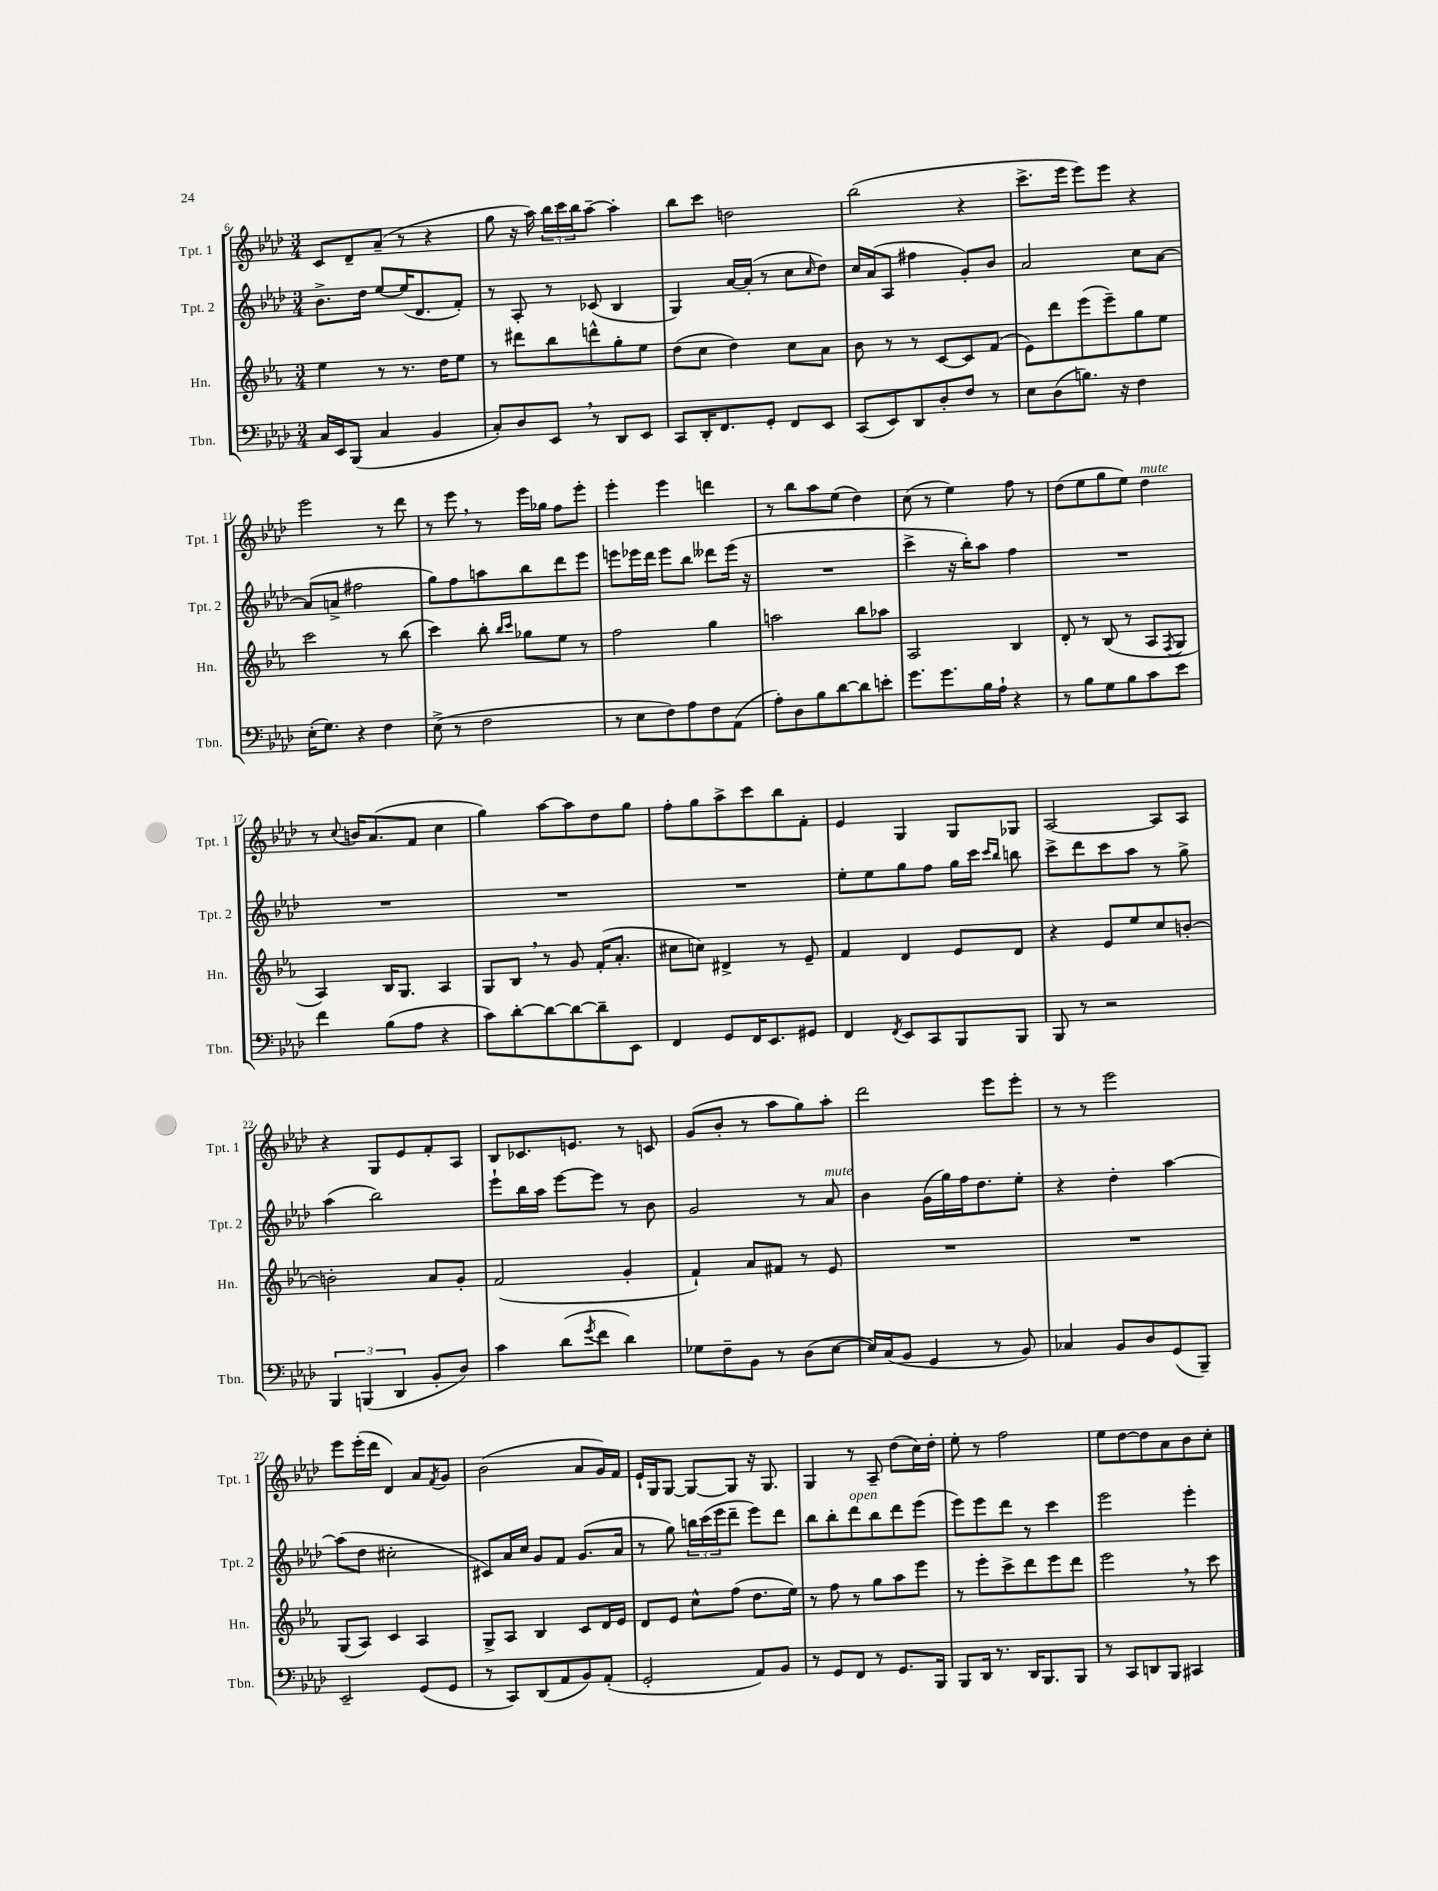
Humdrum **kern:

**kern	**kern	**kern	**kern
*staff4	*staff3	*staff2	*staff1
*clefF4	*clefG2	*clefG2	*clefG2
*k[b-e-a-d-]	*k[b-e-a-]	*k[b-e-a-d-]	*k[b-e-a-d-]
*M3/4	*M3/4	*M3/4	*M3/4
16C/LL	4ee-\	8.b-^\L	8c/L
16EE-/J	.	.	.
(8BBB-/J	.	.	8d-~/
.	.	16dd-\Jk	.
4C/	8r	[8ee-/L	(8a-~/J
.	8.r	(16ee-/]K	8r
.	.	8.d-/	.
4BB-/	.	.	4r
.	16dd\LK	.	.
.	8ee-\J	8f'/J)	.
=	=	=	=
8C'/L)	8r	8r	8gg\
8D-/	8ddd#\L	8A-'/	16r
.	.	.	16aa-\)
8EE-/J	8bb-\	8r	24bb-\LL
.	.	.	24ccc\
.	.	.	24bb-\J
8r	8ddd^^\	(8c-/	[8aa-~\J
8DD-/L	8gg'\	4B-/	4aa-'\]
8EE-/J	8ee-\J	.	.
=	=	=	=
8CC/L	(8dd\L	4G/)	8bb-\L
16DD-'/K	8cc\J	.	8ccc\J
8.FF/	.	.	.
.	4dd\)	[16a-/LL	2dd\
.	.	(16a-'/]JJ	.
8GG'/J	.	8r	.
8FF/L	8cc\L	8cc\L	.
.	.	16qqcc/	.
8EE-/J	8a-\J	8dd-\J)	.
=	=	=	=
(8CC/L	8b-\	16cc/LL	(2bb-\
.	.	(16a-/J	.
8EE-/)	8r	8A-/J	.
8DD-/	8r	4ff#\	.
8D-'/	[8c/L	.	.
8F/J	8c/]	8g'/L)	4r
8r	(8f/J	8b-/J	.
=	=	=	=
8E-\L	8e-\L)	2a-/	8.ccc^\L
(8D-\	8ddd\	.	.
.	.	.	16eee-\Jk
8.B\J)	(8eee-\	.	8eee-\L)
.	8eee-~\)	.	8eee-\J
16r	.	.	.
4F\	8gg\	8cc\L	4r
.	8ee-\J	[8a-\J	.
=	=	=	=
(16E-'\LK	2ccc\	(8a-/]L	2eee-\
8.G\J)	.	.	.
.	.	8a^/J	.
4r	.	2ff#\	.
4F\	8r	.	8r
.	(8bb-\	.	8ddd-\
=	=	=	=
(8E-^\	4ccc\)	8gg\L)	8r
8r	.	8ff\	8eee-\
2F\	8bb-'\	8aa\	8r
.	16qqbb-/LL	.	.
.	16qqccc/JJ	.	.
.	8gg-\L	8bb-\	16eee-\LL
.	.	.	16gg-\JJ
.	8ee-\J	8ddd-\	8ff\L
.	8r	8eee-\J	8eee-'\J
=	=	=	=
8r	2ff\	8eee\L	4eee-'\
8E-\L	.	16eee-\L	.
.	.	16ddd-\JJ	.
8F\)	.	8eee-\L	4eee-\
8A-\	.	8bb-\J	.
8F\	4gg\	8ddd--\L	4ddd\
(8AA-\J	.	(16eee-\Jk	.
.	.	16r	.
=	=	=	=
8A-'\L)	2aa\	2.r	8r
8D-\	.	.	8bb-\L
8B-\	.	.	8aa-\
[8d-\	.	.	(8ee-\J
8d-\]	8bb-\L	.	4dd-\)
8e'\J	8aa-\J	.	.
=	=	=	=
8.g\L	2A-/	4ccc^\	(8cc\
.	.	.	8r
8.g\	.	.	.
.	.	16r	4ee-\)
.	.	16bb-'\LK)	.
16B-\L	.	8aa-\J	.
16A-`\JJ	.	.	.
4r	4B-/	4ff\	8ff\
.	.	.	8r
=	=	=	=
8r	8d'/	2.r	(8dd-\L
8B-\L	8r	.	8ee-\
8G\	(8B-/	.	8gg\
8B-\	8r	.	8ee-\J)
8c\	8A-/L	.	4dd-\
.	8qF/	.	.
8e-\J	8G/J	.	.
=	=	=	=
4f\	4A-/)	2.r	8r
.	.	.	8qqcc/
.	.	.	16b/LK
.	.	.	(8.a-/
(8B-\L	16B-/LK	.	.
.	8.G/J	.	.
8A-\J	.	.	8f/J
4r	4A-/	.	4cc\
=	=	=	=
8c\L)	8G/L	2.r	4gg\)
[8d-'\	8B-/J	.	.
8d-\_	8r	.	[8aa-\L
8d-\_	8g/	.	8aa-\]
8d-~\]	(16f'/LK	.	8dd-\
.	8.a-'/J	.	.
8EE-\J	.	.	8gg\J
=	=	=	=
4FF/	8cc#\L	2.r	8ff'\L
.	8cc\J)	.	8gg\
8GG/L	4d#^/	.	8aa-^\
16FF/K	.	.	8ccc\
8.EE-/	.	.	.
.	8r	.	8bb-\
8GG#/J	8e-~/	.	8f'\J
=	=	=	=
4FF/	4f/	8ee-'\L	4e-/
.	.	8ee-\	.
8qFF/	.	.	.
8EE-/L	4d/	8gg\	4G/
8CC/	.	8ff\J	.
8BBB-/	8e-/L	16gg\LL	8G/L
.	.	16ccc\JJ	.
.	.	16qqccc/LL	.
.	.	16qqbb-/JJ	.
8BBB-/J	8d/J	8bb\	8G-/J
=	=	=	=
8BBB-/	4r	8ccc^\L	[2A-/
8r	.	8ddd-\	.
2r	8e-/L	8ccc\	.
.	8ee-/	8aa-\J	.
.	8cc/	8r	8A-/]L
.	[8b'/J	8gg^\	8A-/J
=	=	=	=
6BBB-/	2b'\]	(4aa-\	4r
(6BBB/	.	.	.
.	.	2bb-\)	8G/L
6DD-/	.	.	.
.	.	.	8e-/
8BB-'/L	8a-/L	.	8f'/
8D-/J)	8g'/J	.	8A-/J
=	=	=	=
4c\	(2f/	8eee-`\L	8B-/L
.	.	16bb-\L	8.c-/
.	.	16aa-\JJ	.
(8d-\L	.	[8eee-\L	.
.	.	.	8.e/J
8qg/	.	.	.
8f\J	.	8eee-\]J	.
4d-\)	4g'/	8r	8r
.	.	8b-\	8c/
=	=	=	=
8G-\L	4f`/)	2g/	(8g/L
8F~\	.	.	8b-'/J
8BB-\J	8a-/L	.	8r
8r	8f#/J	.	8aa-\L
(8D-\L	8r	8r	8gg\)
[8E-\J	8e-/	8a-/	8aa-'\J
=	=	=	=
16E-/]LL)	2.r	4b-\	2ddd-\
(16C/J	.	.	.
8BB-/J	.	.	.
4GG/	.	(16g\LL	.
.	.	16gg\)	.
.	.	16ff\J	.
.	.	8.dd-\	.
8r	.	.	8eee-\L
8BB-/)	.	8ee-'\J	8eee-'\J
=	=	=	=
4C-/	2.r	4r	8r
.	.	.	8r
8BB-/L	.	4dd-'\	2eee-\
8D-/	.	.	.
(8GG/	.	[4aa-\	.
8BBB-~/J)	.	.	.
=	=	=	=
2EE-~/	(8G/L	(8aa-\]L	8eee-\L
.	8A-/J)	8dd-\J	(16eee-'\L
.	.	.	16ddd-\JJ
.	4c/	2cc#'\	4d-/)
(8GG/L	4A-/	.	8a-/L
.	.	.	8qf/
8GG/J	.	.	8g/J
=	=	=	=
8r	8G^/L	8c#/L)	(2b-\
8CC/L)	8A-/J	16a-/L	.
.	.	16cc/JJ	.
(8DD-/	4B-/	8g/L	.
8AA-/	.	8f/J	.
8BB-/)	8c/L	(8.g/L	8a-/L
(8AA-'/J	16d/L	.	16g/L)
.	16e-/JJ	16a-/Jk	16f/JJ
=	=	=	=
2GG'/	8d/L	8r	16e-`/LL
.	.	.	16G/J
.	8e-/J	8gg\)	[8G/J
.	8cc^^\L	24bb\LL	8G/_L
.	.	(24ccc\	.
.	.	24eee-\J	.
.	(8ff\J	8ddd-~\J	8G/]J
8AA-/L)	8.dd\L	8eee-\L)	16r
.	.	.	8.G/
8BB-/J	.	8ddd-\J	.
.	16ee-\Jk)	.	.
=	=	=	=
8r	8r	8bb-\L	4G/
8GG/L	8ff\	8bb-'\	.
8FF/J	8r	8ddd-\	8r
8r	8gg\L	8bb-\	8A-~/
8.GG/L	8aa-\	8ddd-\	(8dd-\L
.	8eee-\J	(8eee-\J	16cc\L)
16BBB-/Jk	.	.	16dd-'\JJ
=	=	=	=
8BBB-/L	8r	8eee-\L)	8ee-'\
16DD-/Jk	8eee-'\L	8eee-\	8r
8.r	.	.	.
.	8ccc^\	8ddd-\J	2ff\
16DD-/LK	8ddd\	8r	.
8.BBB-/	.	.	.
.	8eee-\	4ccc\	.
8BBB-/J	8ddd\J	.	.
=	=	=	=
8r	2eee-\	2eee-\	8ee-\L
8CC/L	.	.	[8dd-\
8DD/	.	.	8dd-\]
8BBB-/J	.	.	8a-\
4CC#/	8r	4eee-'\	8b-\
.	8ccc\	.	8cc'\J
==	==	==	==
*-	*-	*-	*-
